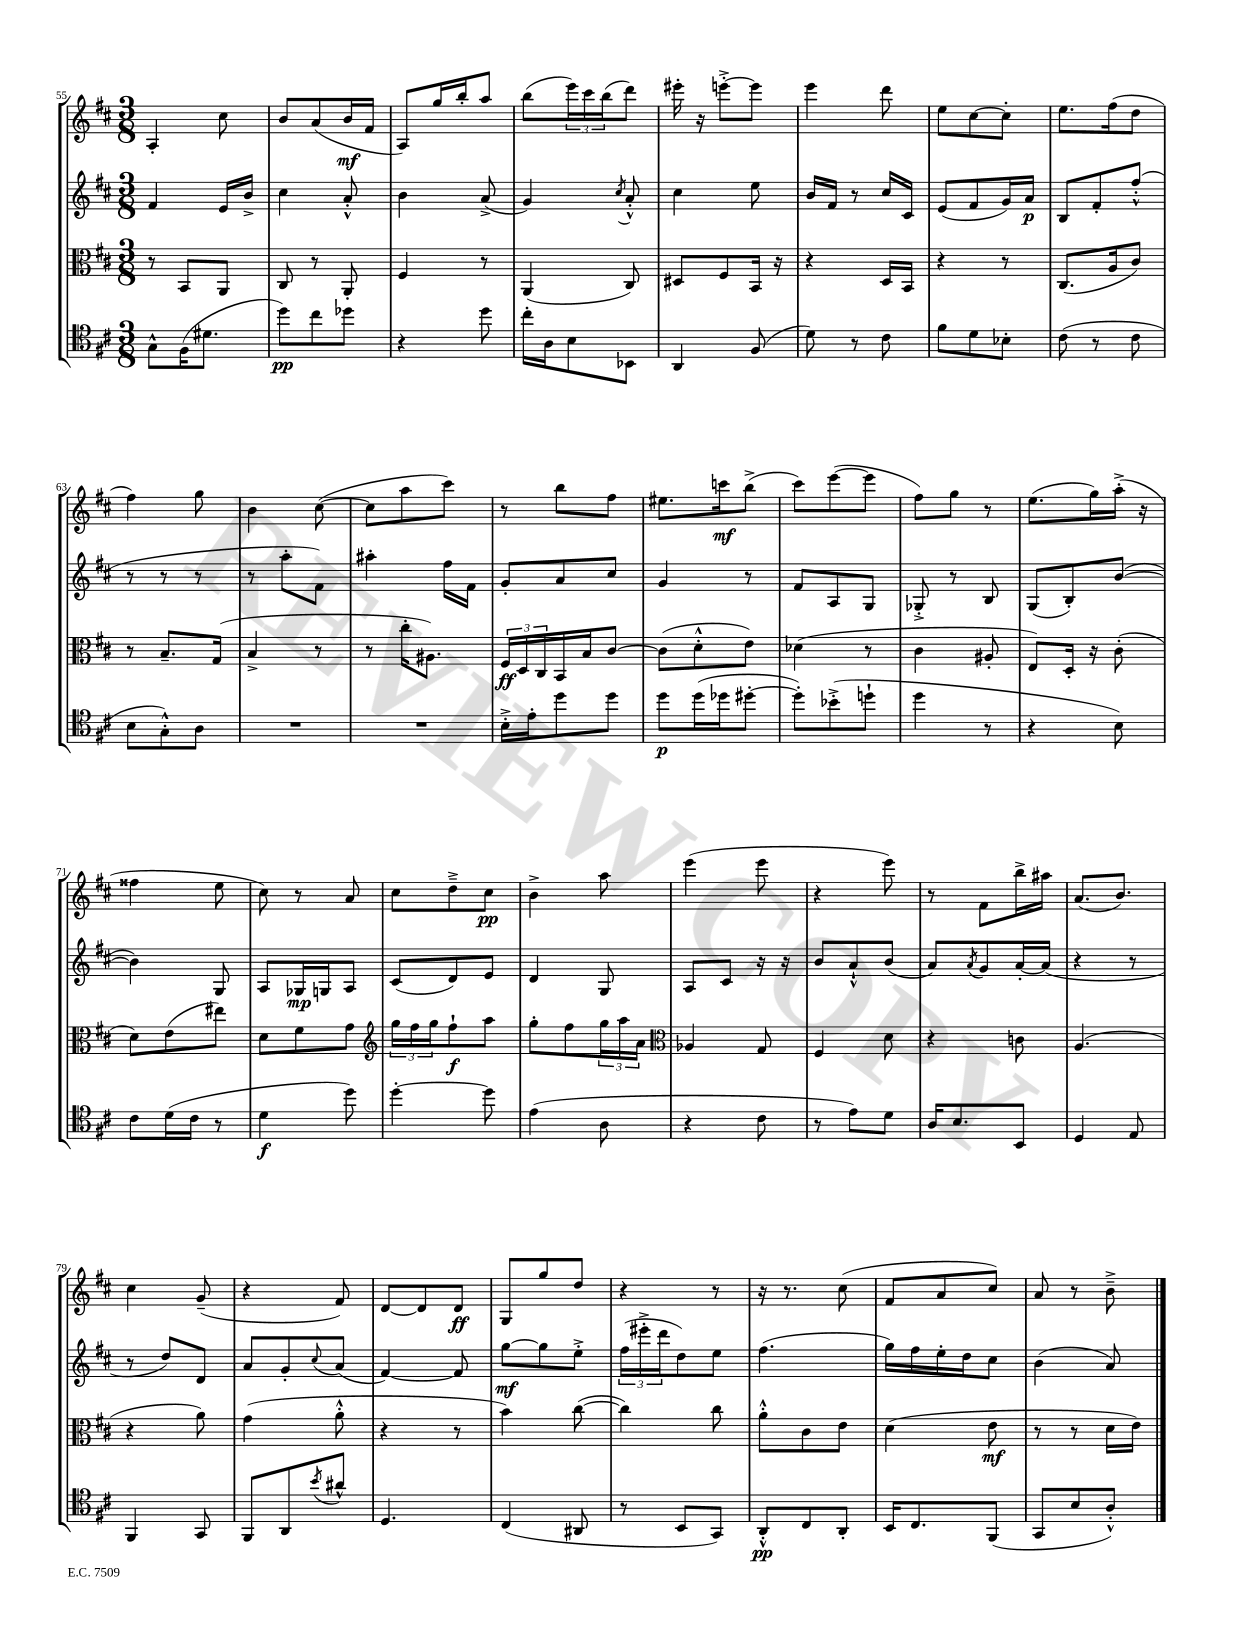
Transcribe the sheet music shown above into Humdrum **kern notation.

**kern	**kern	**kern	**kern
*staff4	*staff3	*staff2	*staff1
*clefC4	*clefC3	*clefG2	*clefG2
*k[f#c#]	*k[f#c#]	*k[f#c#]	*k[f#c#]
*M3/8	*M3/8	*M3/8	*M3/8
8G^^\L	8r	4f#/	4A'/
(16F#\K	8BB/L	.	.
8.d#\J	.	.	.
.	8AA/J	16e/LL	8cc#\
.	.	16b^/JJ	.
=	=	=	=
8dd\L)	8C#/	4cc#\	8b/L
8cc#\	8r	.	(8a/
8dd-\J	8AA'/	8a'^^/	16b/L
.	.	.	16f#/JJ
=	=	=	=
4r	4F#/	4b\	8A/L)
.	.	.	16gg/L
.	.	.	16bb'/J
8dd\	8r	(8a^/	8aa/J
=	=	=	=
16cc#'\LL	(4AA/	4g/)	(8bb\L
16A\J	.	.	.
8B\	.	.	24eee\L)
.	.	.	24ccc#\
.	.	.	(24bb\J
.	.	8qcc#/	.
8BB-\J	8C#/)	8a'^^/	8ddd\J)
=	=	=	=
4AA/	8D#/L	4cc#\	16eee#'\
.	.	.	16r
.	8F#/	.	[8eee'^\L
(8F#/	16BB/Jk	8ee\	8eee\]J
.	16r	.	.
=	=	=	=
8d\)	4r	16b/LL	4eee\
.	.	16f#/JJ	.
8r	.	8r	.
8c#\	16D/LL	16cc#/LL	8ddd\
.	16BB/JJ	16c#/JJ	.
=	=	=	=
8f#\L	4r	(8e/L	8ee\L
8d\	.	8f#/	[8cc#\
8B-'\J	8r	16g/L)	8cc#'\]J
.	.	16a/JJ	.
=	=	=	=
(8c#\	(8.C#/L	8B/L	8.ee\L
8r	.	8f#'/	.
.	16A/k	.	(16ff#\k
8c#\	8c#/J)	(8ff#'^^/J	8dd\J
=	=	=	=
8B\L	8r	8r	4ff#\)
8G'^^\)	8.B~/L	8r	.
8A\J	.	8r	8gg\
.	(16G/Jk	.	.
=	=	=	=
4.r	4B^/	8r	4b\
.	.	8aa'\L	.
.	8r	8f#\J)	([8cc#\
=	=	=	=
4.r	8r	4aa#'\	8cc#\]L
.	16cc#'\LK	.	8aa\
.	8.A#\J)	.	.
.	.	16ff#\LL	8ccc#\J)
.	.	16f#\JJ	.
=	=	=	=
16B'^\LL	24F#/LL	8g'/L	8r
.	24D/	.	.
16e'\J	.	.	.
.	24C#/	.	.
8dd\	16BB/	8a/	8bb\L
.	16B/J	.	.
8dd\J	[8c#/J	8cc#/J	8ff#\J
=	=	=	=
8dd\L	(8c#\]L	4g/	8.ee#\L
(16dd\L	8d'^^\	.	.
16dd-\J	.	.	16ccc\k
[8dd#'\J	8e\J)	8r	(8bb^\J
=	=	=	=
8dd#'\]L)	(4d-\	8f#/L	8ccc#\L)
(8b-'^\	.	8A/	([8eee\
8dd`\J	8r	8G/J	8eee\]J
=	=	=	=
4dd\	4c#\	8G-'^/	8ff#\L)
.	.	8r	8gg\J
8r	8A#'/	8B/	8r
=	=	=	=
4r	8E/L)	(8G/L	(8.ee\L
.	16D'/Jk	8B'/)	.
.	16r	.	16gg\L)
8B\)	(8c#'\	([8b/J	(16aa'^\JJ
.	.	.	16r
=	=	=	=
8c#\L	8d\L)	4b\])	4ff##\
(16d\L	(8e\	.	.
16c#\JJ	.	.	.
8r	8ee#\J)	8G/	8ee\
=	=	=	=
4d\	8d\L	8A/L	8cc#\)
.	8f#\	16G-/L	8r
.	.	16G/J	.
8dd\)	8g\J	8A/J	8a/
=	=	=	=
*	*clefG2	*	*
[4dd'\	24gg\LL	(8c#/L	8cc#\L
.	24ff#\	.	.
.	24gg\J	.	.
.	8ff#`\	8d/)	8dd~^\
8dd\]	8aa\J	8e/J	8cc#\J
=	=	=	=
(4e\	8gg'\L	4d/	4b^\
.	8ff#\	.	.
8A\	24gg\L	8G/	8aa\
.	24aa\	.	.
.	24a\JJ	.	.
=	=	=	=
*	*clefC3	*	*
4r	4A-/	8A/L	(4eee\
.	.	8c#/J	.
8c#\	8G/	16r	8eee\
.	.	16r	.
=	=	=	=
8r	4F#/	8b/L	4r
8e\L)	.	8a`^^/	.
8d\J	8d\	(8b/J	8eee\)
=	=	=	=
16A/LK	4r	8a/L)	8r
8.B/	.	.	.
.	.	8qa/	.
.	.	8g/	8f#\L
8BB/J	8c\	[16a'/L	16bb^\L
.	.	(16a/]JJ	16aa#\JJ
=	=	=	=
4D/	(4.A/	4r	(8.a/L
.	.	.	8.b/J)
8E/	.	8r	.
=	=	=	=
4FF#/	4r	8r	4cc#\
.	.	8dd/L)	.
8GG/	8a\)	8d/J	(8g~/
=	=	=	=
8FF#/L	(4g\	8a/L	4r
8AA/	.	8g'/	.
8qb/	.	8qqcc#/	.
8a#^^/J	8a'^^\	(8a/J	8f#/)
=	=	=	=
4.D/	4r	[4f#/)	[8d/L
.	.	.	8d/]
.	8r	8f#/]	8d/J
=	=	=	=
(4C#/	4b\)	[8gg\L	8G/L
.	.	8gg\]	8gg/
8AA#/	([8cc#\	8ee'^\J	8dd/J
=	=	=	=
8r	4cc#\])	(24ff#\LL	4r
.	.	24eee#'^\	.
.	.	24ddd\J	.
8BB/L	.	8dd\)	.
8GG/J)	8cc#\	8ee\J	8r
=	=	=	=
8AA'^^/L	8a'^^\L	(4.ff#\	16r
.	.	.	8.r
8C#/	8c#\	.	.
8AA'/J	8e\J	.	(8cc#\
=	=	=	=
16BB/LK	(4d\	16gg\LL)	8f#/L
8.C#/	.	16ff#\	.
.	.	16ee'\	8a/
.	.	16dd\J	.
(8FF#/J	8e\	8cc#\J	8cc#/J)
=	=	=	=
8GG/L	8r	(4b\	8a/
8B/	8r	.	8r
8A'^^/J)	16d\LL	8a/)	8b~^\
.	16e\JJ)	.	.
==	==	==	==
*-	*-	*-	*-
